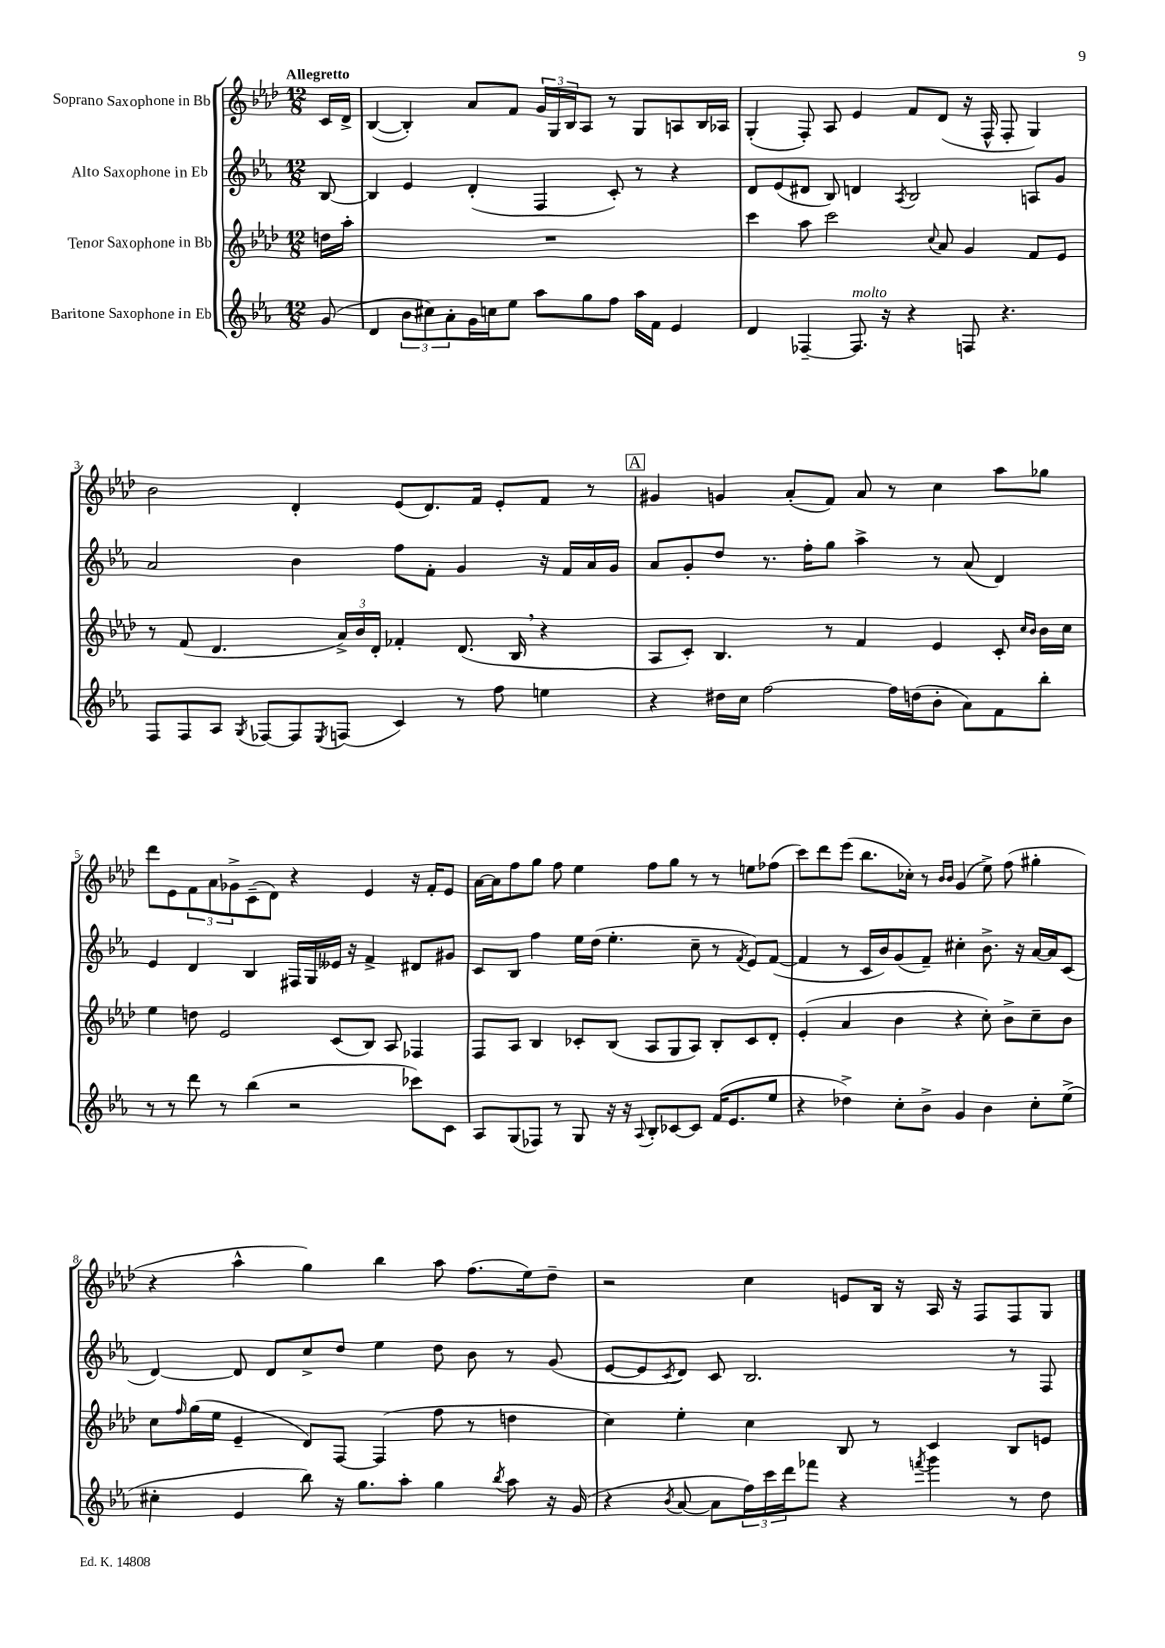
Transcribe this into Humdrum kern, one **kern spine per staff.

**kern	**kern	**kern	**kern
*part4	*part3	*part2	*part1
*staff4	*staff3	*staff2	*staff1
*I"Baritone Saxophone in Eb	*I"Tenor Saxophone in Bb	*I"Alto Saxophone in Eb	*I"Soprano Saxophone in Bb
*clefG2	*clefG2	*clefG2	*clefG2
*k[b-e-a-]	*k[b-e-a-d-]	*k[b-e-a-]	*k[b-e-a-d-]
*M12/8	*M12/8	*M12/8	*M12/8
=	=	=	=
!	!	!	!LO:TX:a:B:t=Allegretto
(8g/	16ddn\LL	[8B-/	16c/LL
.	16aa-'\JJ	.	16d-^/JJ
=1	=1	=1	=1
4d/	1.r	4B-/]	([4B-/
12b-\L	.	4e-/	4B-'/])
12cc#X\)	.	.	.
12a-'\	.	.	.
16g\L	.	(4d'/	8a-/L
16ccn\J	.	.	.
8ee-\J	.	.	8f/J
8aa-\L	.	4F/	24g/LL
.	.	.	24G/
.	.	.	24B-/J
8gg\	.	.	8A-/J
8ff\J	.	8c'/)	8r
16aa-\LL	.	8r	8G/L
16f\JJ	.	.	.
4e-/	.	4r	8An/
.	.	.	16B-/L
.	.	.	16A-X/JJ
=2	=2	=2	=2
4d/	4ccc\	8d/L	(4G'/
.	.	(8e-/	.
[4F-X~/	8aa-\	8d#X/J	8F'/)
.	2ccc\	8B-/)	8A-/
!LO:TX:a:i:t=molto	!	!	!
8.F-/]	.	4dn/	4e-/
16r	.	.	.
.	.	8qA-/	.
4r	.	2B-/	8f/L
.	8qqcc/	.	.
.	8a-/	.	(8d-/J
8Fn/	4g/	.	16r
.	.	.	16F^^/
4.r	.	.	8F'/
.	8f/L	8An/L	4G/)
.	8e-/J	8g/J	.
!!LO:LB:g=z
=3	=3	=3	=3
8F/L	8r	2a-/	2b-\
8F/	(8f/	.	.
8A-/J	4.d-/	.	.
8qG/	.	.	.
[8F-X/L	.	.	.
8F-/]	.	4b-\	4d-'/
8qE-/	.	.	.
(8Fn/J	24a-^/LL)	.	.
.	24b-/	.	.
.	24d-'/JJ	.	.
4c/)	4f-X'/	8ff\L	(8e-/L
.	.	8f'\J	8.d-/)
8r	(8.d-/	4g/	.
.	.	.	16f/Jk
8ff\	.	.	8e-'/L
.	16B-,/	.	.
4een\	4r	16r	8f/J
.	.	16f/LL	.
.	.	16a-/	8r
.	.	16g/JJ	.
!!LO:REH:place=s1:t=A
=4	=4	=4	=4
4r	8A-/L	8a-/L	4g#X/
.	8c'/J)	8g'/	.
16dd#X\LL	4.B-/	8dd/J	4gn/
16cc\JJ	.	.	.
[2ff\	.	8.r	.
.	.	.	(8a-'/L
.	.	16ff'\KL	.
.	8r	8gg\J	8f/J)
.	4f/	4aa-^\	8a-/
16ff\LL]	.	.	8r
(16ddn\J	.	.	.
8b-'\J	4e-/	8r	4cc\
8a-\L)	.	(8a-/	.
8f\	8c'/	4d/)	8aa-\L
.	16qqcc/LL	.	.
.	16qqb-/JJ	.	.
8bb-'\J	16b-\LL	.	8gg-X\J
.	16cc\JJ	.	.
!!LO:LB:g=z
=5	=5	=5	=5
8r	4ee-\	4e-/	8ddd-\L
8r	.	.	8e-\
8ddd\	8ddn\	4d/	12f\
.	.	.	12a-\
8r	2e-/	.	.
.	.	.	12g-X^\
(4bb-\	.	4B-/	(8c~\
.	.	.	8d-\J)
2r	.	16F#X/LL	4r
.	.	16G/	.
.	(8c/L	16e--X/JJ	.
.	.	16r	.
.	8B-/J)	4f^/	4e-/
.	8A-/	.	.
8ccc-X\L)	4F-X/	8d#X/L	16r
.	.	.	16f'/KL
8c\J	.	8g#X/J	8e-/J
=6	=6	=6	=6
8A-/L	8F/L	8c/L	[16a-\LL
.	.	.	16a-\J]
(8G/	8A-/J	8B-/J	8ff\
8F-X/J)	4B-/	4ff\	8gg\J
8r	.	.	8ff\
8G/	8c-X'/L	16ee-\LL	4ee-\
.	.	(16dd\JJ	.
16r	(8B-/J	4.ee-'\	.
16r	.	.	.
8qqA-/	.	.	.
8B-'/L	8A-/L	.	8ff\L
[8c-X/	8G/	.	8gg\J
8c-/J]	8A-/J)	8cc~\	8r
(16f/KL	8B-'/L	8r	8r
8.e-/	.	.	.
.	.	8qf/	.
.	8c-/	8e-/L)	8een\L
8ee-/J	8d-'/J	([8f/J	(8ff-X\J
=7	=7	=7	=7
4r	(4e-'/	4f/]	8ccc\L)
.	.	.	8ddd-\
4dd-X^\)	4a-/	8r	(8eee-\J
.	.	16c/LL	8.bb-\L
.	.	16b-/J)	.
8cc'\L	4b-\	(8g/	.
.	.	.	16cc-X'\Jk)
8b-^\J	.	8f~/J)	8r
.	.	.	16qqb-/LL
.	.	.	16qqb-/JJ
4g/	4r	4cc#X'\	(4g/
4b-\	8cc'\)	8.b-^\	8ee-^\)
.	8b-^\L	.	(8ff\
.	.	16r	.
8cc'\L	8cc~\	[16a-/LL	4gg#X'\
.	.	16a-/J]	.
(8ee-^\J	8b-\J	(8c/J	.
!!LO:LB:g=z
=8	=8	=8	=8
4cc#X'\	8cc\L	[4d/)	4r
.	16qqff/	.	.
.	(16gg\L	.	.
.	16ee-\JJ	.	.
4e-/	4e-~/	8d/]	4aa-^^\
.	.	8d/L	.
8bb-\)	8d-/L)	8cc^/	4gg\)
16r	[8F/J	8dd/J	.
8.gg\L	.	.	.
.	(4F/]	4ee-\	4bb-\
8aa-'\J	.	.	.
4gg\	8ff\	8dd\	8aa-\
.	8r	8b-\	(8.ff\L
8qbb-/	.	.	.
8aa-\	4ddn\	8r	.
.	.	.	16ee-\k)
16r	.	(8g/	8dd-~\J
(16g/	.	.	.
=9	=9	=9	=9
4r	4cc\)	[8e-/L	2r
.	.	8e-/]	.
8qb-/	.	8qc/	.
[8a-/	4ee-'\	8d/J)	.
8a-\L]	.	8c/	.
24ff\L)	4cc\	2.B-/	4cc\
24ccc\	.	.	.
24ddd\J	.	.	.
8fff-X\J	.	.	.
4r	8B-/	.	8en/L
.	8r	.	16B-/Jk
.	.	.	16r
8qfffn/	.	.	.
4ggg\	4c/	.	16A-/
.	.	.	16r
.	.	.	8F/L
8r	8B-/L	8r	8F/
8dd\	8en/J	8F/	8G/J
==	==	==	==
*-	*-	*-	*-
